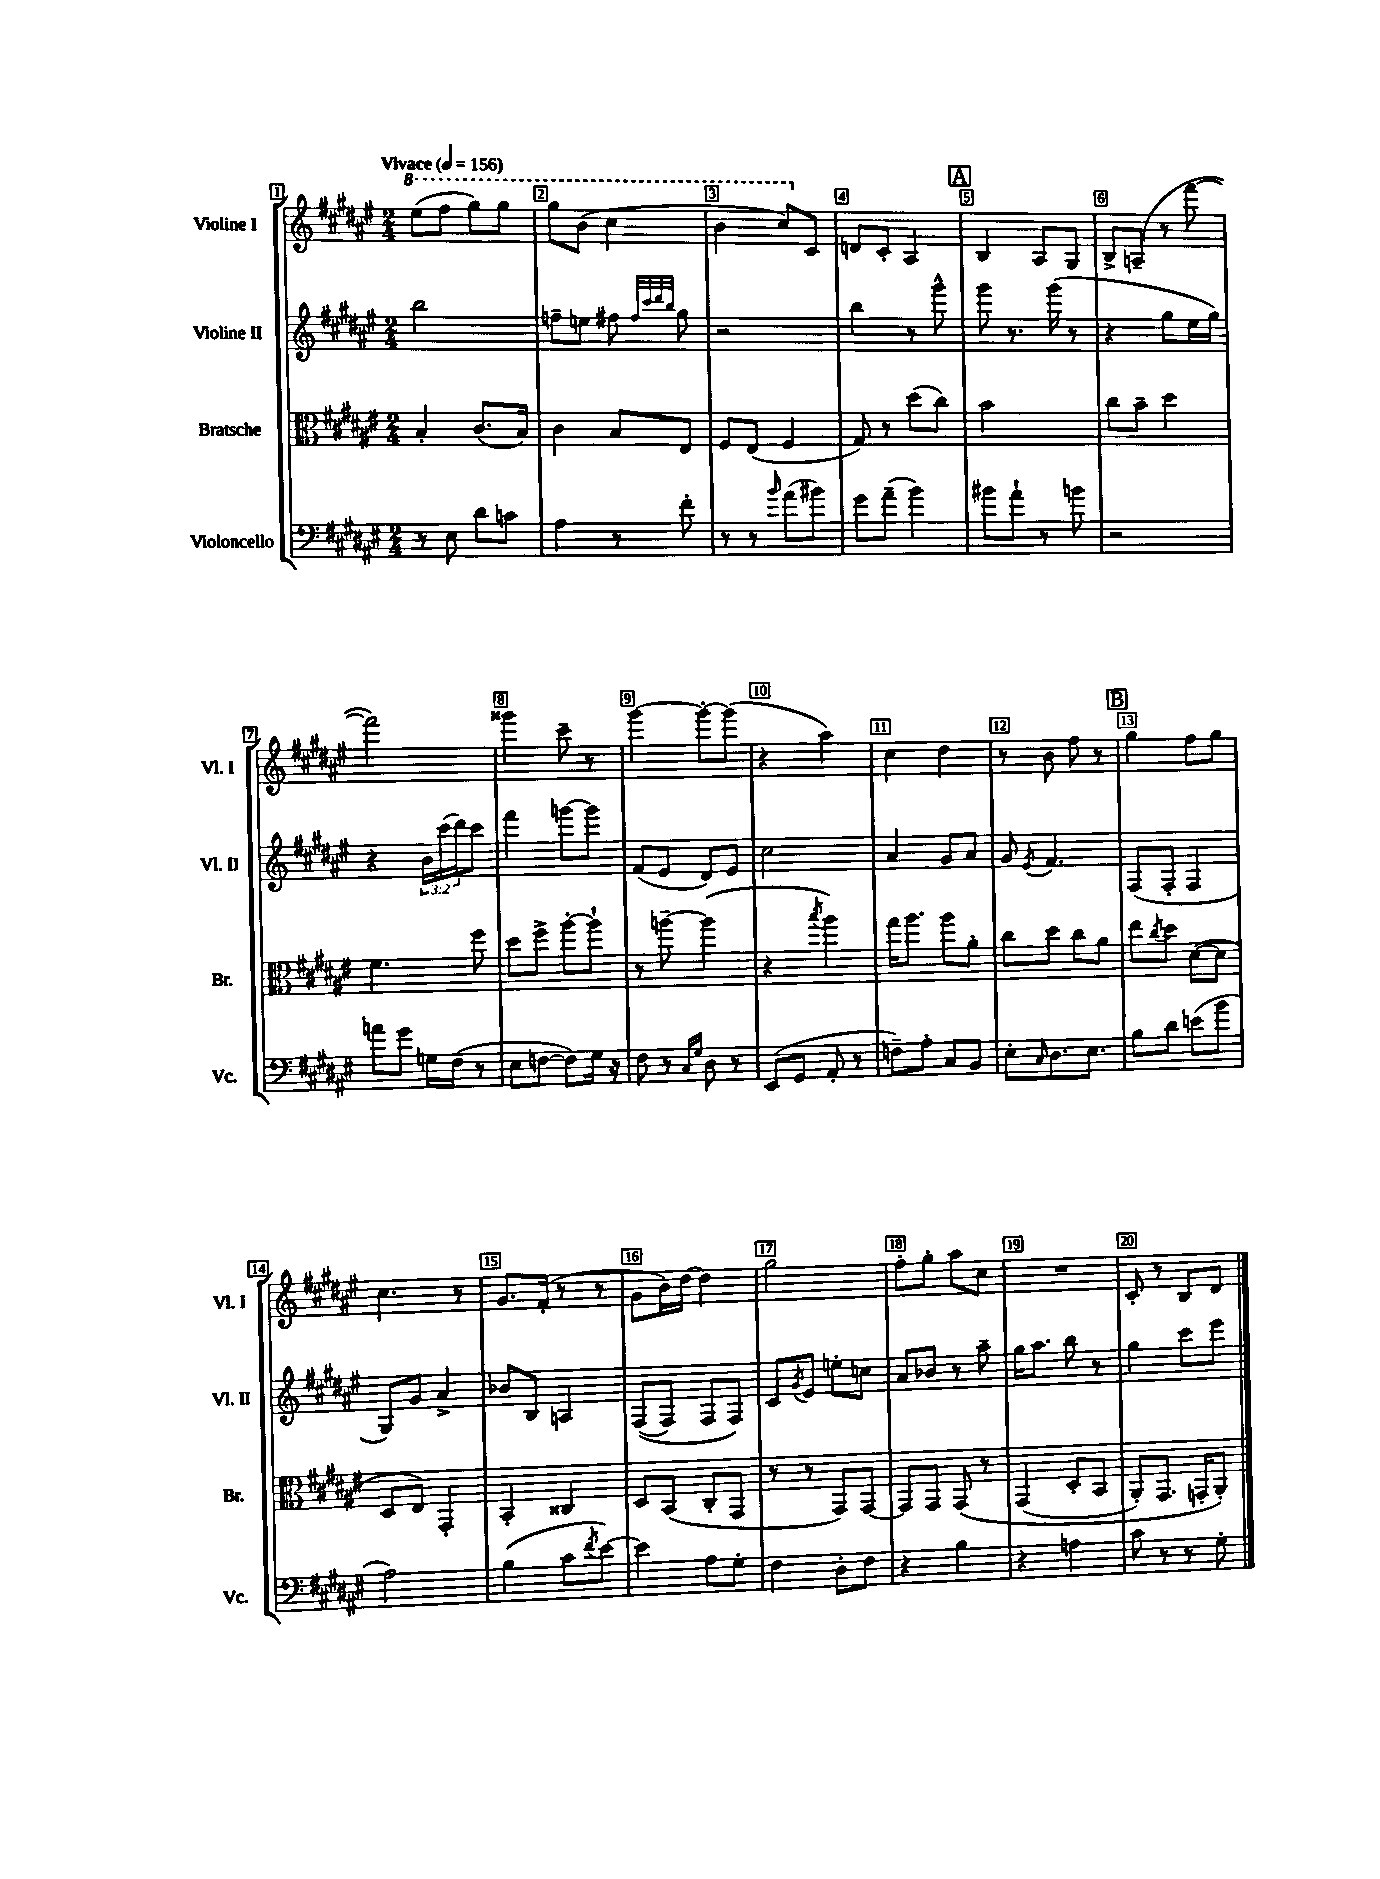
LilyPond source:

<<
\new StaffGroup <<
\new Staff = "s0" \with { instrumentName = "Violine I" shortInstrumentName = "Vl. I" } {
    \clef treble \key fis \major \numericTimeSignature \time 2/4 \tempo "Vivace" 4 = 156
    \ottava #1 eis'''8( fis'''8 gis'''8) gis'''8 |
    gis'''8 b''8( cis'''4 |
    b''4 cis'''8) \ottava #0 cis'8 |
    d'8 cis'8-. ais4 |
    \mark \markup { \box "A" } b4 ais8 gis8 |
    b8-> a8--( r8 fis'''8~ |
    fis'''2) |
    gisis'''4 cis'''8-- r8 |
    gis'''4~ gis'''8~-. gis'''8( |
    r4 ais''4) |
    cis''4 dis''4 |
    r8 b'8 fis''8 r8 |
    \mark \markup { \box "B" } gis''4 fis''8 gis''8 |
    cis''4. r8 |
    gis'8. fis'16-.( r8 r8 |
    gis'8 b'16) dis''16~ dis''4 |
    gis''2 |
    fis''8-. gis''8-. ais''8 cis''8 |
    R2 |
    cis'8-. r8 b8 dis'8 \bar "|." |
}
\new Staff = "s1" \with { instrumentName = "Violine II" shortInstrumentName = "Vl. II" } {
    \clef treble \key fis \major \numericTimeSignature \time 2/4 \override Staff.TupletNumber.text = #tuplet-number::calc-fraction-text
    b''2 |
    f''8-- e''8 fis''8 \grace { fis''32 cis'''32 dis'''32 b''32 } gis''8 |
    r2 |
    b''4 r8 gis'''8-^ |
    \mark \markup { \box "A" } gis'''8 r8. gis'''16( r8 |
    r4 gis''8 eis''16 gis''16) |
    r4 \tuplet 3/2 { b'16 cis'''16( dis'''16) } cis'''8 |
    fis'''4 g'''8~ g'''8 |
    fis'8( eis'8 dis'8) eis'8 |
    cis''2 |
    ais'4 gis'8 ais'8 |
    gis'8 \acciaccatura { eis'8 } fis'4. |
    \mark \markup { \box "B" } fis8( fis8-. fis4 |
    gis8) gis'8 ais'4-> |
    bes'8 b8 a4 |
    fis8(\( fis8) fis8 fis8\) |
    cis'8 \acciaccatura { gis'8 } eis'8 e''8-. c''8 |
    ais'8 bes'8 r8 ais''8-- |
    gis''16 ais''8. b''8 r8 |
    gis''4 cis'''8 eis'''8 \bar "|." |
}
\new Staff = "s2" \with { instrumentName = "Bratsche" shortInstrumentName = "Br." } {
    \clef alto \key fis \major \numericTimeSignature \time 2/4
    b4-. cis'8.( b16) |
    cis'4 b8 eis8 |
    fis8 eis8( fis4 |
    gis8) r8 dis''8( cis''8) |
    \mark \markup { \box "A" } b'2 |
    cis''8 b'8-- dis''4 |
    fis'4. fis''8 |
    dis''8 fis''8-> ais''8~-. ais''8-! |
    r8 a''8~-- a''4( |
    r4 \acciaccatura { b''8 } ais''4) |
    gis''16 ais''8. ais''8 ais'8-. |
    cis''8 dis''8 cis''8 ais'8 |
    \mark \markup { \box "B" } eis''8 \acciaccatura { cis''8 } dis''8 dis'8~( dis'8 |
    dis8 eis8) gis,4-. |
    b,4-. cisis4 |
    dis8 b,8( cis8-. gis,8 |
    r8 r8 gis,8) gis,8~ |
    gis,8 gis,8 gis,8\( r8 |
    gis,4( dis8-. b,8 |
    ais,8-.) gis,8. g,16-. ais,8-.\) \bar "|." |
}
\new Staff = "s3" \with { instrumentName = "Violoncello" shortInstrumentName = "Vc." } {
    \clef bass \key fis \major \numericTimeSignature \time 2/4
    r8 eis8 dis'8 c'8 |
    ais4 r8 fis'8-. |
    r8 r8 \grace { b'16 } ais'8( bis'8) |
    gis'8 ais'8--( b'4) |
    \mark \markup { \box "A" } bis'8 ais'8-! r8 b'8 |
    r2 |
    a'8 gis'8 g16 fis16( r8 |
    eis8 f8~ f8) gis16 r16 |
    fis8 r8 \grace { cis16 gis16 } dis8 r8 |
    eis,8( gis,8 ais,8-. r8 |
    f8--) ais8-. cis8 b,8 |
    eis8-. \grace { cis16 } dis8. eis8. |
    \mark \markup { \box "B" } b8 dis'8 e'8( b'8 |
    ais2) |
    b4( cis'8 \acciaccatura { fis'8 } eis'8~) |
    eis'4 ais8 gis8-. |
    fis4 dis8-. fis8 |
    r4 b4 |
    r4 a4 |
    cis'8 r8 r8 gis8-. \bar "|." |
}
>>
>>
\layout { \context { \Score \override BarNumber.break-visibility = ##(#f #t #t) barNumberVisibility = #all-bar-numbers-visible \override BarNumber.stencil = #(make-stencil-boxer 0.1 0.3 ly:text-interface::print) } }
